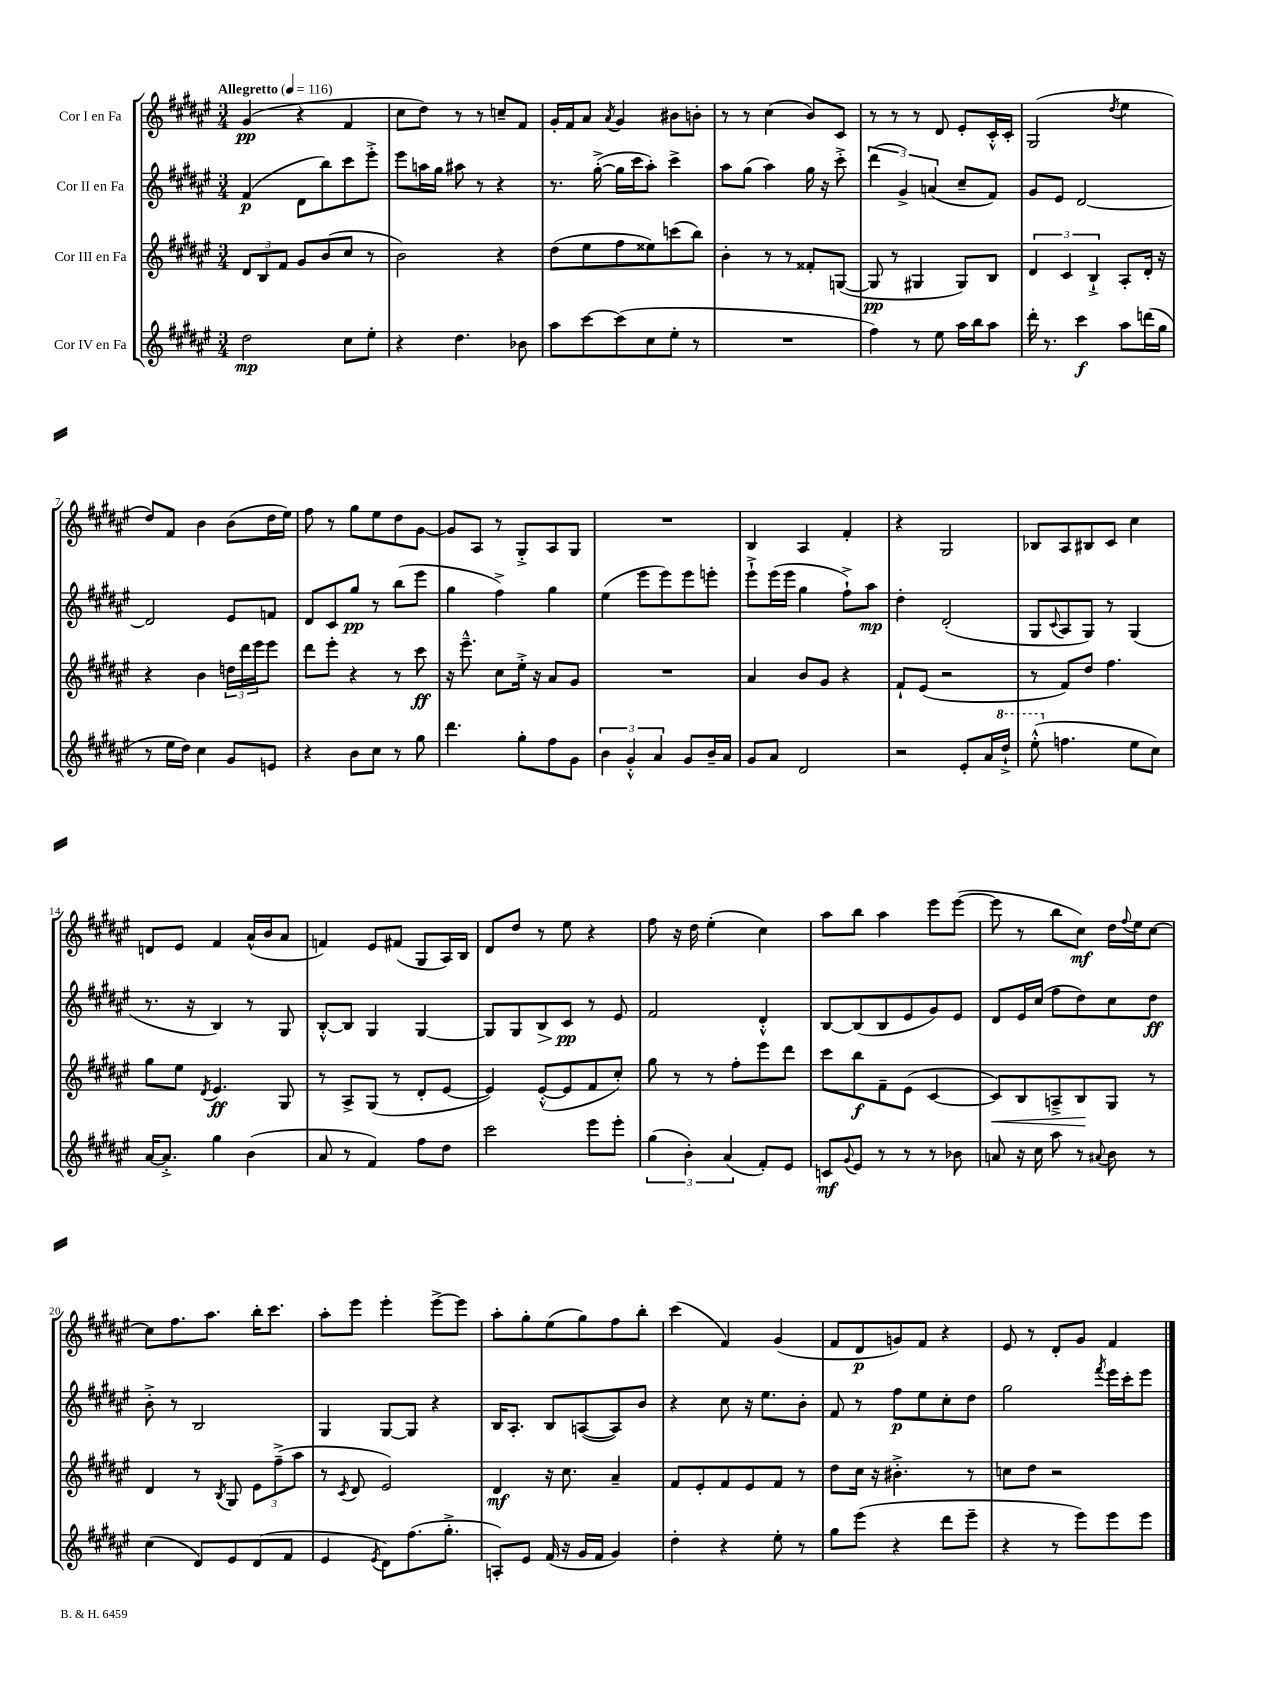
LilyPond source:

<<
\new StaffGroup <<
\new Staff = "s0" \with { instrumentName = "Cor I en Fa" } {
    \clef treble \key fis \major \numericTimeSignature \time 3/4 \tempo "Allegretto" 4 = 116
    gis'4\pp( r4 fis'4 |
    cis''8 dis''8) r8 r8 c''8-- fis'8 |
    gis'16-. fis'16 ais'8 \acciaccatura { ais'8 } gis'4 bis'8 b'8-. |
    r8 r8 cis''4( b'8) cis'8 |
    r8 r8 r8 dis'8 eis'8-. cis'16-.-^ cis'16-. |
    gis2( \acciaccatura { dis''8 } eis''4 |
    dis''8) fis'8 b'4 b'8( dis''16 eis''16) |
    fis''8 r8 gis''8 eis''8 dis''8 gis'8~ |
    gis'8 ais8 r8 gis8-.-> ais8 gis8 |
    R2. |
    b4 ais4 fis'4-. |
    r4 gis2 |
    bes8 ais8 bis8 cis'8 cis''4 |
    d'8 eis'8 fis'4 ais'16-^( b'16 ais'8 |
    f'4) eis'8 fis'8( gis8 ais16) b16 |
    dis'8 dis''8 r8 eis''8 r4 |
    fis''8 r16 dis''16 eis''4-.( cis''4) |
    ais''8 b''8 ais''4 eis'''8 eis'''8~( |
    eis'''8 r8 b''8 cis''8\mf) dis''16 \appoggiatura { fis''8 } eis''16 cis''8~ |
    cis''8 fis''8. ais''8. b''16-. cis'''8. |
    ais''8-. eis'''8 eis'''4-. eis'''8~-> eis'''8 |
    ais''8-. gis''8-. eis''8( gis''8) fis''8 b''8-. |
    cis'''4( fis'4) gis'4( |
    fis'8 dis'8\p g'8) fis'8 r4 |
    eis'8 r8 dis'8-. gis'8 fis'4 \bar "|." |
}
\new Staff = "s1" \with { instrumentName = "Cor II en Fa" } {
    \clef treble \key fis \major \numericTimeSignature \time 3/4
    fis'4\p( dis'8 b''8) cis'''8 eis'''8-.-> |
    eis'''8 a''16 gis''16 ais''8 r8 r4 |
    r8. gis''16~-.->( gis''16 cis'''16 ais''8-.) cis'''4-> |
    ais''8 gis''8( ais''4) gis''16 r16 cis'''8-.-> |
    \tuplet 3/2 { dis'''4( gis'4->) a'4( } cis''8-- fis'8) |
    gis'8 eis'8 dis'2~ |
    dis'2 eis'8 f'8 |
    dis'8 cis'8 gis''8\pp r8 b''8( eis'''8 |
    gis''4 fis''4->) gis''4 |
    eis''4( eis'''8 eis'''8) eis'''8 e'''8-. |
    eis'''8-!-> eis'''16( eis'''16 gis''4 fis''8-!->) ais''8\mp |
    dis''4-. dis'2-.( |
    gis8 \appoggiatura { cis'8 } ais8 gis8) r8 gis4( |
    r8. r16 b4) r8 gis8 |
    b8~-.-^ b8 gis4 gis4~ |
    gis8 gis8 b8\> cis'8\pp\! r8 eis'8 |
    fis'2 dis'4-.-^ |
    b8~ b8( b8 eis'8 gis'8) eis'8 |
    dis'8 eis'16 cis''16( fis''8 dis''8) cis''8 dis''8\ff |
    b'8-.-> r8 b2 |
    gis4 gis8~ gis8 r4 |
    b16 ais8.-. b8 a8~( a8) b'8 |
    r4 cis''8 r16 eis''8. b'8-. |
    fis'8 r8 fis''8\p eis''8 cis''8-. dis''8 |
    gis''2 \acciaccatura { fis'''8 } eis'''16 cis'''16-. eis'''8 \bar "|." |
}
\new Staff = "s2" \with { instrumentName = "Cor III en Fa" } {
    \clef treble \key fis \major \numericTimeSignature \time 3/4
    \tuplet 3/2 { dis'8 b8 fis'8 } gis'8 b'8( cis''8 r8 |
    b'2) r4 |
    dis''8( eis''8 fis''8 eisis''8) c'''8( b''8) |
    b'4-. r8 r8 fisis'8-. g8~( |
    g8\pp r8 gis4 gis8) b8 |
    \tuplet 3/2 { dis'4 cis'4 b4-!-> } ais8-. dis'16-. r16 |
    r4 b'4 \tuplet 3/2 { d''16 dis'''16 eis'''16 } eis'''8 |
    dis'''8 eis'''8-. r4 r8 cis'''8\ff |
    r16 eis'''8.---^ cis''8 eis''16-.-> r16 ais'8 gis'8 |
    R2. |
    ais'4 b'8 gis'8 r4 |
    fis'8-! eis'8( r2 |
    r8 fis'8) dis''8 fis''4. |
    gis''8 eis''8 \acciaccatura { dis'8 } eis'4.\ff gis8 |
    r8 ais8-> gis8( r8 dis'8-. eis'8~ |
    eis'4) eis'8~-.-^( eis'8 fis'8 cis''8-.) |
    gis''8 r8 r8 fis''8-. eis'''8 dis'''8 |
    cis'''8 b''8\f fis'8-- eis'8( cis'4~ |
    cis'8\<) b8 a8---> b8\! gis8 r8 |
    dis'4 r8 \acciaccatura { b8 } gis8 \tuplet 3/2 { eis'8 fis''8--->( ais''8 } |
    r8 \acciaccatura { cis'8 } dis'8 eis'2) |
    dis'4\mf r16 cis''8. ais'4-- |
    fis'8 eis'8-. fis'8 eis'8 fis'8 r8 |
    dis''8 cis''16 r16 bis'4.-.-> r8 |
    c''8 dis''8 r2 \bar "|." |
}
\new Staff = "s3" \with { instrumentName = "Cor IV en Fa" } {
    \clef treble \key fis \major \numericTimeSignature \time 3/4
    dis''2\mp cis''8 eis''8-. |
    r4 dis''4. bes'8 |
    ais''8 cis'''8~ cis'''8( cis''8 eis''8-. r8 |
    R2. |
    fis''4) r8 eis''8 ais''16 b''16 ais''8 |
    dis'''16-. r8. cis'''4\f ais''8 d'''16( gis''16 |
    r8 eis''16 dis''16) cis''4 gis'8 e'8 |
    r4 b'8 cis''8 r8 gis''8 |
    dis'''4. gis''8-. fis''8 gis'8 |
    \tuplet 3/2 { b'4 gis'4-.-^ ais'4 } gis'8 b'16-- ais'16 |
    gis'8 ais'8 dis'2 |
    r2 eis'8-. ais'16 \ottava #1 dis'''16-!-> |
    eis'''8-.-^( \ottava #0 f''4. eis''8 cis''8) |
    ais'16~ ais'8.-.-> gis''4 b'4( |
    ais'8 r8 fis'4) fis''8 dis''8 |
    cis'''2 eis'''8 eis'''8-. |
    \tuplet 3/2 { gis''4( b'4-.) ais'4( } fis'8-.) eis'8 |
    c'8\mf \appoggiatura { gis'8 } eis'8 r8 r8 r8 bes'8 |
    a'8 r16 cis''16 ais''8 r8 \appoggiatura { ais'8 } b'8 r8 |
    cis''4( dis'8) eis'8 dis'8( fis'8 |
    eis'4 \acciaccatura { eis'8 } dis'8) fis''8.( gis''8.-.-> |
    a8-.) eis'8 fis'16( r16 gis'16 fis'16 gis'4) |
    dis''4-. r4 eis''8-. r8 |
    gis''8 eis'''8( r4 dis'''8 eis'''8-- |
    r4 r8 eis'''8) eis'''8 eis'''8 \bar "|." |
}
>>
>>
